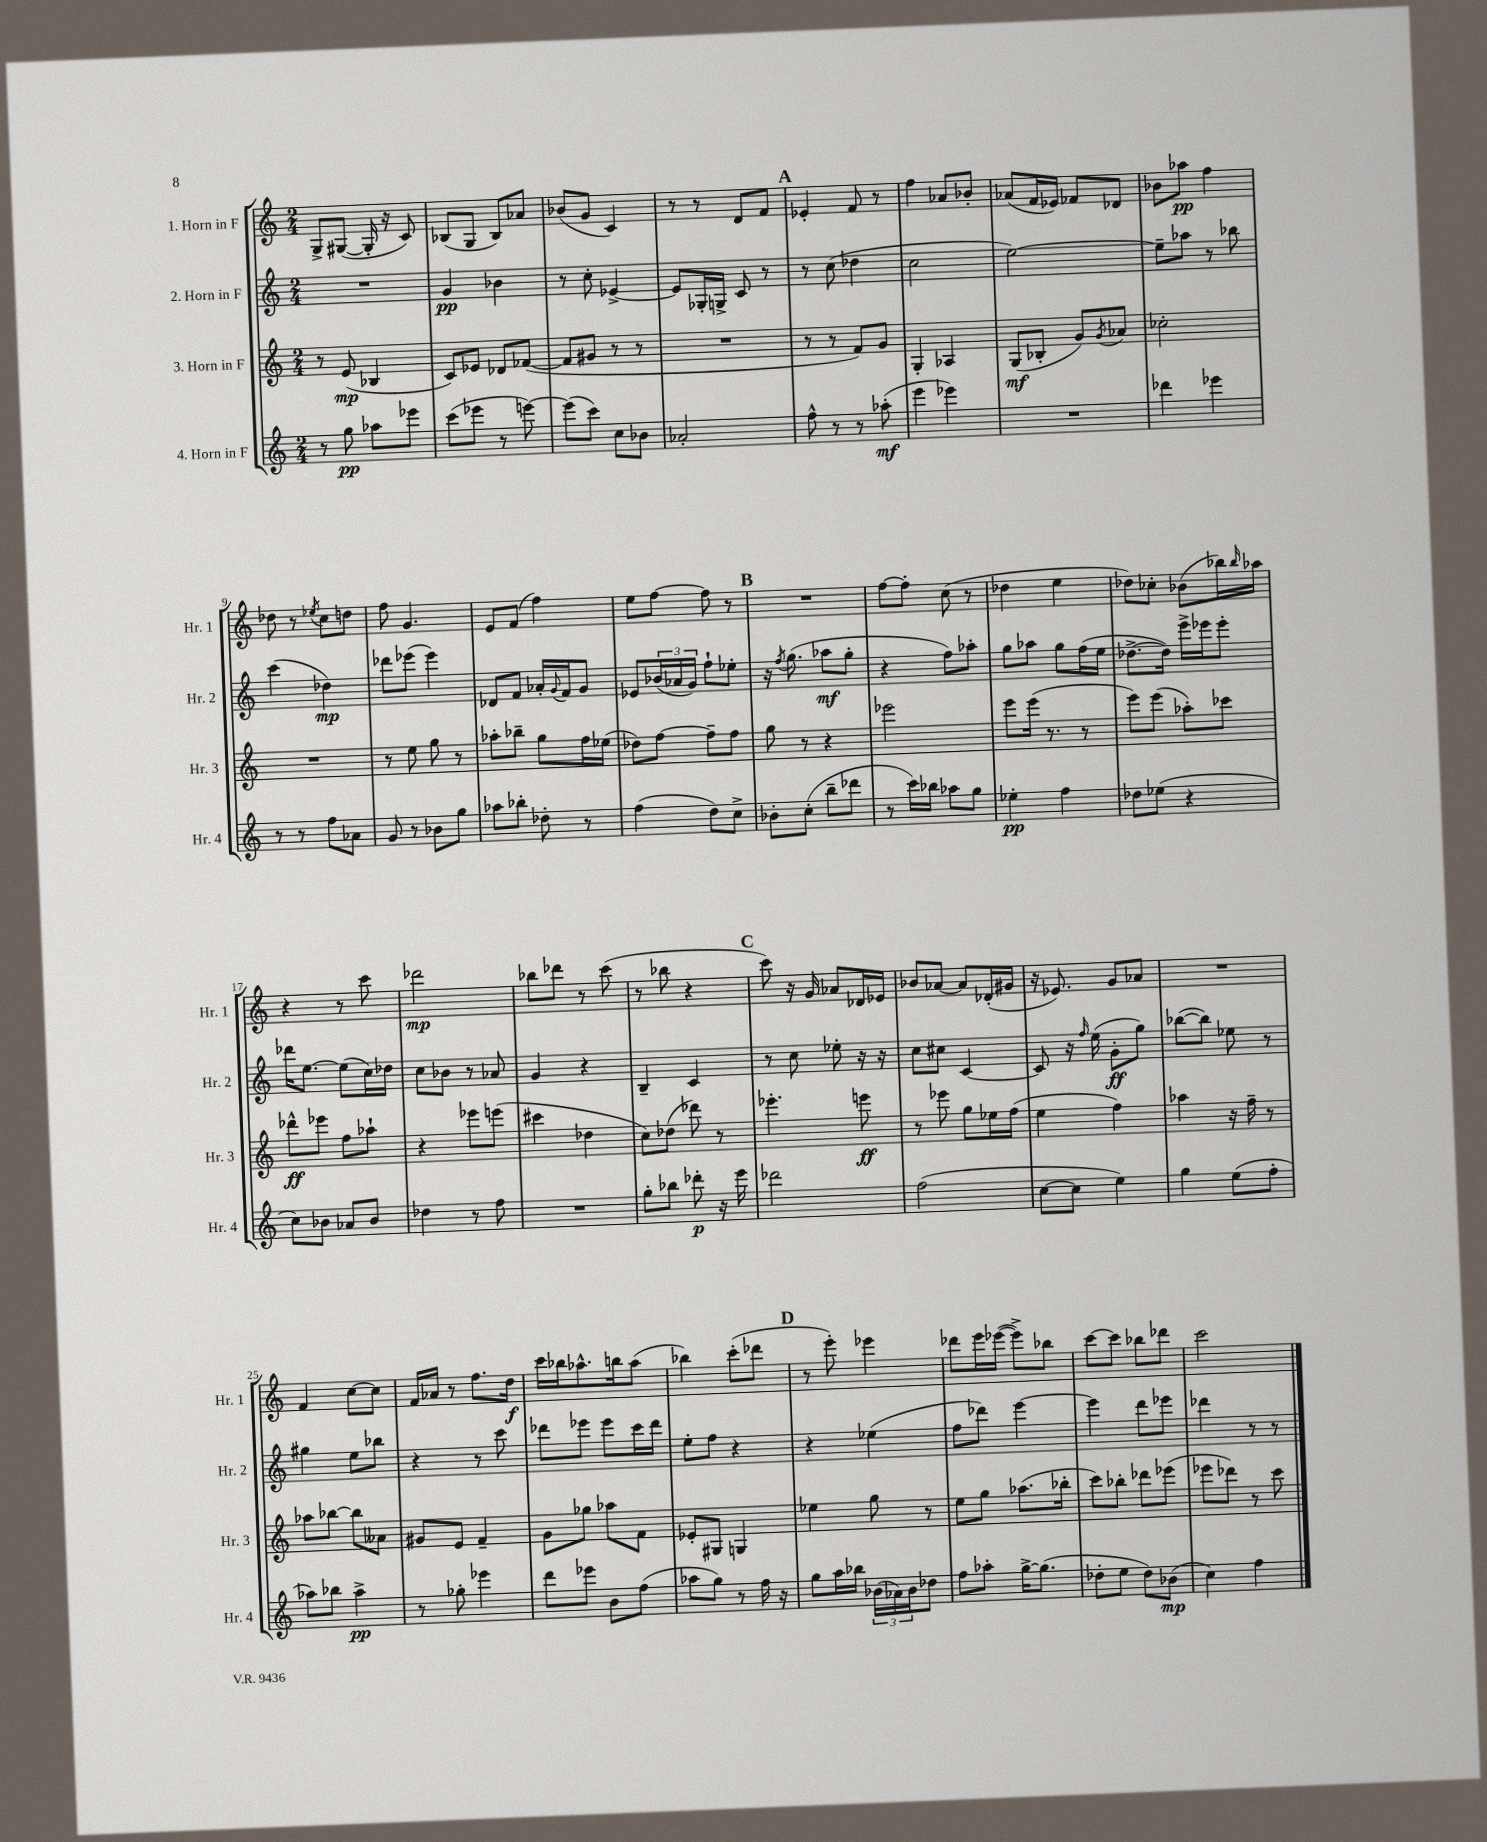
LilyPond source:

<<
\new StaffGroup <<
\new Staff = "s0" \with { instrumentName = "1. Horn in F" shortInstrumentName = "Hr. 1" } {
    \clef treble \key c \major \numericTimeSignature \time 2/4
    g8-> gis8~( gis16-. r16 c'8) |
    bes8( g8 bes8) aes'8 |
    bes'8( g'8 c'4) |
    r8 r8 d'8 f'8 |
    \mark \markup { \bold "A" } ees'4-. f'8 r8 |
    f''4 aes'8 bes'8-. |
    aes'8( f'16 ees'16) fes'8 des'8 |
    bes'8 aes''8\pp f''4 |
    des''8 r8 \acciaccatura { ees''8 } c''8 d''8 |
    f''8 g'4. |
    e'8 f'8( f''4) |
    e''8 f''8~ f''8 r8 |
    \mark \markup { \bold "B" } R2 |
    f''8~ f''8-. c''8( r8 |
    des''4 e''4 |
    des''8) ces''8-. bes'8( bes''16) \grace { bes''16 } aes''16 |
    r4 r8 c'''8 |
    des'''2\mp |
    bes''8 des'''8 r8 c'''8( |
    r8 bes''8 r4 |
    \mark \markup { \bold "C" } c'''8) r16 g'16 aes'8 des'16 ees'16 |
    bes'8 aes'8~ aes'8 des'16-.( gis'16 |
    r16 ees'8.) g'8 aes'8 |
    R2 |
    f'4 c''8~ c''8 |
    f'16 aes'16 r8 f''8. d''16\f |
    c'''16 bes''16 aes''8.-^ b''16 aes''8( |
    bes''4) c'''8-.( des'''8 |
    \mark \markup { \bold "D" } r8 e'''8-.) ees'''4 |
    des'''8 e'''16 ees'''16~( ees'''8->) bes''8 |
    c'''8~ c'''8 bes''8 des'''8 |
    c'''2 \bar "|." |
}
\new Staff = "s1" \with { instrumentName = "2. Horn in F" shortInstrumentName = "Hr. 2" } {
    \clef treble \key c \major \numericTimeSignature \time 2/4
    R2 |
    g'4\pp bes'4 |
    r8 c''8-. ees'4~-> |
    ees'8 ges16-. g16-> c'8 r8 |
    \mark \markup { \bold "A" } r8 c''8( des''4 |
    c''2 |
    e''2~) |
    e''8-- aes''8 r8 bes''8 |
    c'''4( des''4\mp) |
    des'''8 ees'''8( ees'''4) |
    des'8 f'8 aes'16-. \appoggiatura { g'8 } f'16 g'8 |
    ees'8 \tuplet 3/2 { bes'16( aes'16 g'16) } f''8-! ees''8-. |
    \mark \markup { \bold "B" } r16 \acciaccatura { f''8 } g''8.( aes''8\mf g''8-. |
    r4 f''8) aes''8-. |
    g''8 aes''8 g''8 f''16( e''16 |
    des''8.~-> des''16) e'''16-> ees'''16 ees'''8-. |
    des'''16 e''8.~ e''8( c''16) des''16 |
    c''8 bes'8 r8 aes'8 |
    g'4 r4 |
    b4-- c'4 |
    \mark \markup { \bold "C" } r8 c''8 ees''8-. r16 r16 |
    c''8 cis''8 c'4~ |
    c'8 r16 \grace { f''16 } e''16( g'8-.\ff g''8) |
    bes''8~( bes''8) ees''8 r8 |
    gis''4 e''8 bes''8 |
    r4 r8 c'''8 |
    des'''8 ees'''8 ees'''8 c'''16 des'''16 |
    e''8-. f''8 r4 |
    \mark \markup { \bold "D" } r4 ees''4( |
    f''8 des'''8) e'''4~ |
    e'''4 d'''8 ees'''8 |
    des'''4 r8 r8 \bar "|." |
}
\new Staff = "s2" \with { instrumentName = "3. Horn in F" shortInstrumentName = "Hr. 3" } {
    \clef treble \key c \major \numericTimeSignature \time 2/4
    r8 e'8\mp( bes4 |
    c'8) ees'8 des'8 fes'8~( |
    fes'8 gis'8 r8 r8 |
    R2 |
    \mark \markup { \bold "A" } r8 r8 f'8) g'8 |
    g4-. aes4 |
    g8\mf( bes8-. g'8) \acciaccatura { g'8 } aes'8 |
    ces''2-. |
    R2 |
    r8 e''8 g''8 r8 |
    aes''8-. bes''8-- g''8 f''16 ees''16( |
    des''8) f''8~ f''8-- f''8 |
    \mark \markup { \bold "B" } g''8 r8 r4 |
    ees'''2 |
    e'''8 e'''16( r8. r8 |
    e'''8) e'''8( aes''8-.) ces'''8 |
    des'''8-^\ff ees'''8 f''8 aes''8-! |
    r4 ees'''8 e'''8( |
    cis'''4 des''4 |
    c''8) des''8( des'''8) r8 |
    \mark \markup { \bold "C" } ees'''4.-. e'''8\ff |
    r8 ees'''8 g''8 ees''16 f''16( |
    e''4 f''4) |
    aes''4 r16 f''16-- r8 |
    aes''8 bes''8~ bes''8 aeses'8 |
    gis'8 e'8 f'4-- |
    g'8 ges''8 aes''8 f'8 |
    ees'8-. gis8 g4 |
    \mark \markup { \bold "D" } ees''4 g''8 r8 |
    e''8 g''8 aes''8.( bes''16-. |
    c'''8) bes''8-. des'''8 ees'''8( |
    ees'''8 des'''8) r8 c'''8 \bar "|." |
}
\new Staff = "s3" \with { instrumentName = "4. Horn in F" shortInstrumentName = "Hr. 4" } {
    \clef treble \key c \major \numericTimeSignature \time 2/4
    r8 g''8\pp aes''8 ees'''8 |
    c'''8( ees'''8 r8 e'''8~) |
    e'''8( c'''8) c''8 bes'8 |
    aes'2-. |
    \mark \markup { \bold "A" } f''8-^ r8 r8 aes''8-.\mf( |
    e'''4 ees'''4) |
    R2 |
    des'''4 ees'''4 |
    r8 r8 f''8 aes'8 |
    g'8 r8 bes'8 g''8 |
    aes''8 bes''8-. des''8-. r8 |
    f''4( d''8) c''8-> |
    \mark \markup { \bold "B" } bes'8-. c''8-.( b''8-- des'''8 |
    r8 c'''16) bes''16 aes''8 g''8 |
    ees''4-.\pp f''4 |
    des''8 ees''8( r4 |
    c''8) bes'8 aes'8 bes'8 |
    des''4 r8 f''8 |
    R2 |
    g''8-. bes''8 des'''8-.\p r16 e'''16 |
    \mark \markup { \bold "C" } des'''2 |
    f''2( |
    c''8~ c''8 e''4) |
    g''4 e''8( f''8-. |
    aes''8) bes''8 aes''4->\pp |
    r8 ges''8-. ees'''4 |
    d'''8 ees'''8 b'8 f''8( |
    aes''8 g''8) r8 f''16 r16 |
    \mark \markup { \bold "D" } g''8 a''16 bes''16 \tuplet 3/2 { bes'16( aes'16) bes'16 } des''8 |
    f''8 aes''8-. g''16~-> g''8.( |
    des''8-. e''8 des''8) bes'8\mp( |
    c''4) f''4 \bar "|." |
}
>>
>>
